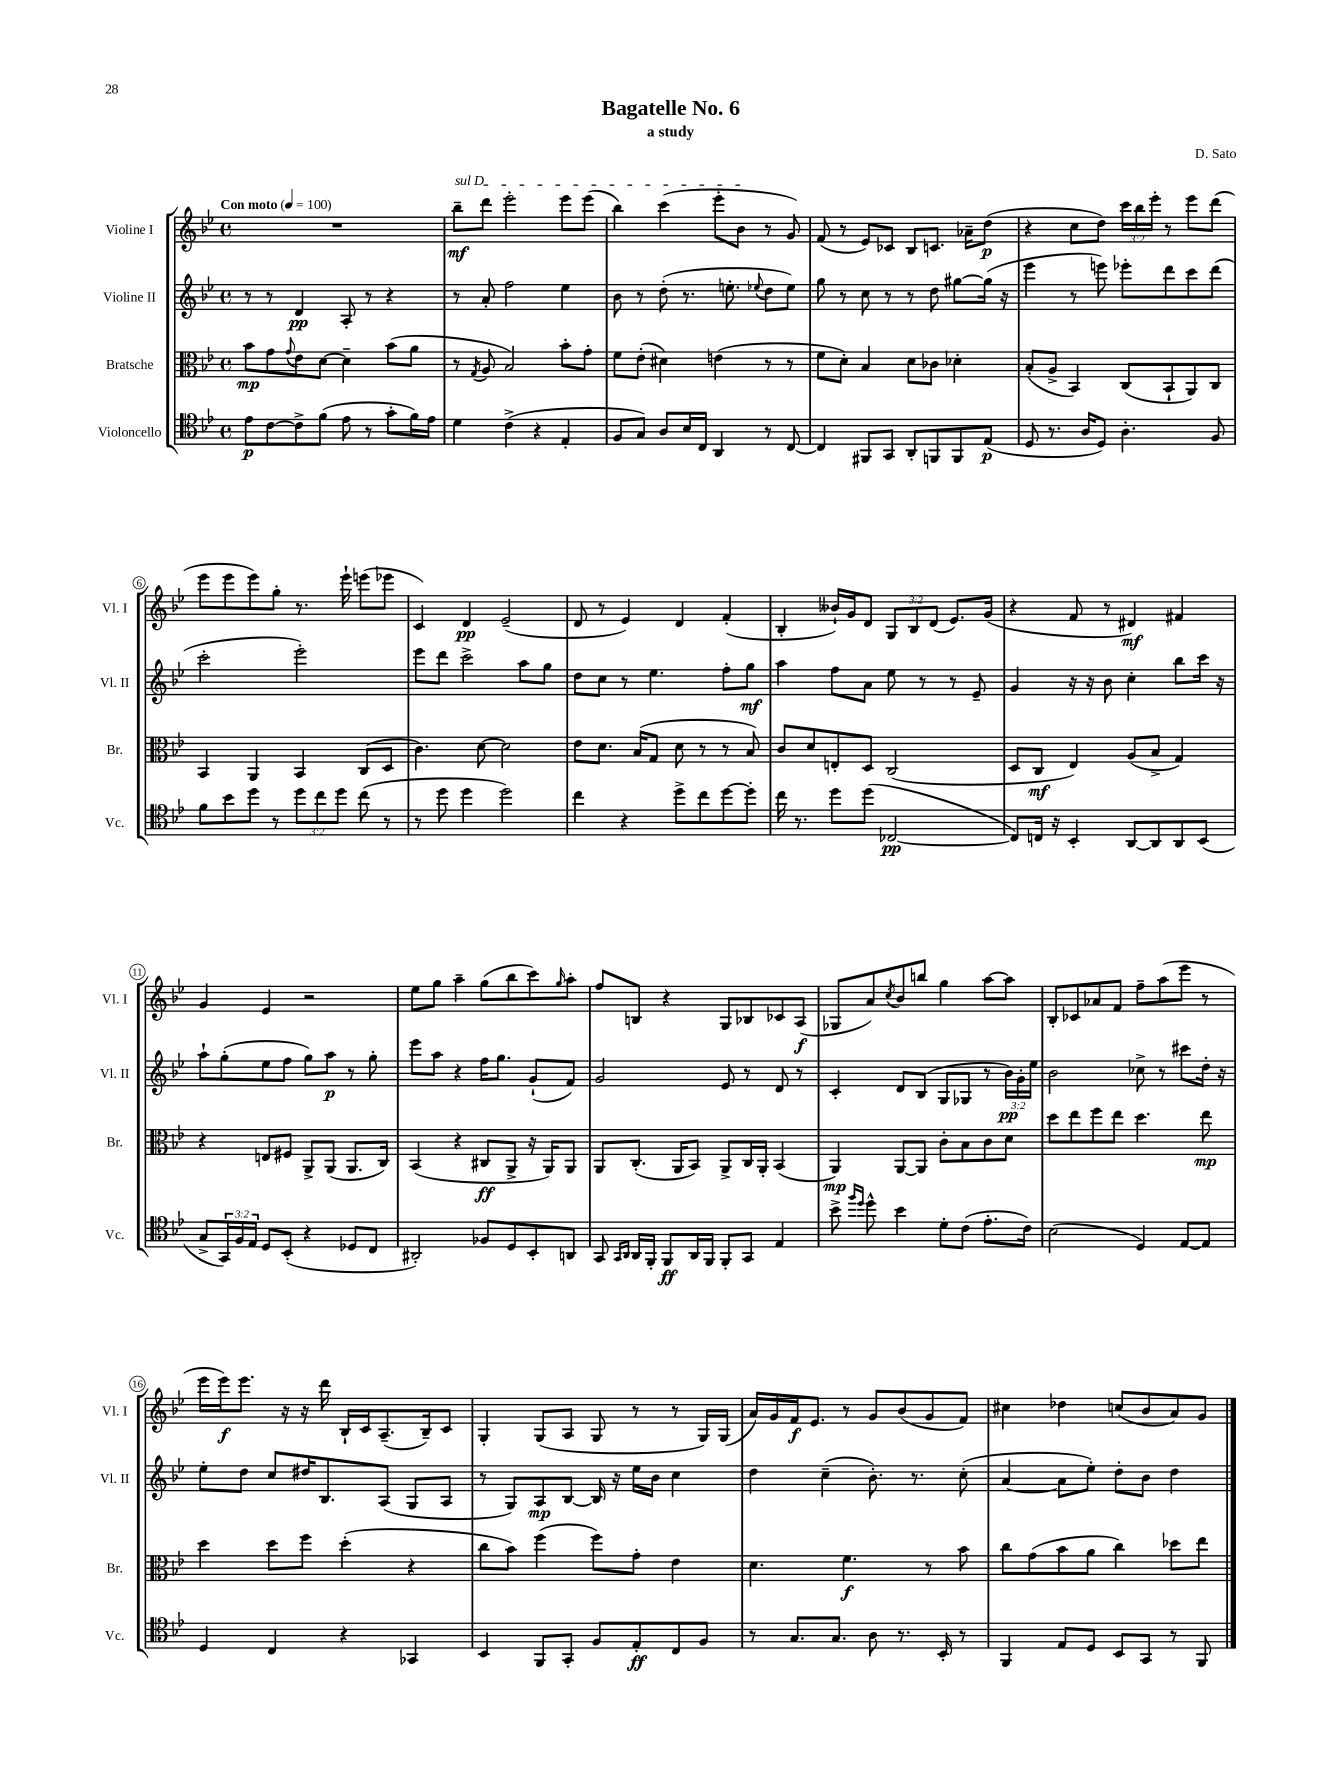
\header { title = "Bagatelle No. 6" composer = "D. Sato" subtitle = "a study" }
<<
\new StaffGroup <<
\new Staff = "s0" \with { instrumentName = "Violine I" shortInstrumentName = "Vl. I" } {
    \clef treble \key bes \major \defaultTimeSignature \time 4/4 \override Staff.TupletNumber.text = #tuplet-number::calc-fraction-text \tempo "Con moto" 4 = 100
    R1 |
    \once \override TextSpanner.bound-details.left.text = \markup { \italic "sul D" } bes''8--\mf\startTextSpan d'''8 ees'''2-. ees'''8 ees'''8( |
    bes''4) c'''4( ees'''8-. bes'8\stopTextSpan r8 g'8) |
    f'8( r8 ees'8) ces'8 bes8 c'8. aes'16-- d''8\p( |
    r4 c''8 d''8) \tuplet 3/2 { c'''16 bes''16 ees'''16-. } r8 ees'''8 d'''8( |
    ees'''8 ees'''8 ees'''8) g''8-. r8. ees'''16-! e'''8( ees'''8 |
    c'4) d'4\pp ees'2--( |
    d'8 r8 ees'4) d'4 f'4-.( |
    bes4-. beses'16-!) g'16 d'8 \tuplet 3/2 { g8 bes8 d'8( } ees'8.) g'16( |
    r4 f'8 r8 dis'4\mf) fis'4 |
    g'4 ees'4 r2 |
    ees''8 g''8 a''4-- g''8( bes''8 c'''8) \grace { g''16 } a''8-. |
    f''8 b8 r4 g8 bes8 ces'8 a8\f( |
    ges8 a'8) \acciaccatura { c''8 } bes'8 b''8 g''4 a''8~ a''8 |
    bes8-. ces'8 aes'8 f'8 f''8-- a''8( ees'''8 r8 |
    ees'''16 ees'''16\f) ees'''8. r16 r16 d'''16 bes16-! c'16 a8.--( bes16--) c'8 |
    g4-. g8( a8 g8 r8 r8 g16) g16( |
    a'16) g'16 f'16\f ees'8. r8 g'8 bes'8( g'8 f'8) |
    cis''4 des''4 c''8( bes'8 a'8) g'8 \bar "|." |
}
\new Staff = "s1" \with { instrumentName = "Violine II" shortInstrumentName = "Vl. II" } {
    \clef treble \key bes \major \defaultTimeSignature \time 4/4 \override Staff.TupletNumber.text = #tuplet-number::calc-fraction-text
    r8 r8 d'4\pp a8-. r8 r4 |
    r8 a'8-. f''2 ees''4 |
    bes'8 r8 d''8-.( r8. e''8.-. \appoggiatura { ees''8 } d''8 ees''8) |
    g''8 r8 c''8 r8 r8 d''8 gis''8~ gis''16( r16 |
    ees'''4 r8 e'''8) ees'''8-. d'''8 c'''8 d'''8( |
    c'''2-. ees'''2-.) |
    ees'''8 d'''8 c'''2-> a''8 g''8 |
    d''8 c''8 r8 ees''4. f''8-. g''8\mf |
    a''4 f''8 a'8 ees''8 r8 r8 ees'8-- |
    g'4 r16 r16 bes'8 c''4-. bes''8 c'''16 r16 |
    a''8-! g''8-.( ees''8 f''8 g''8) a''8\p r8 g''8-. |
    ees'''8 a''8 r4 f''16 g''8. g'8-!( f'8) |
    g'2 ees'8 r8 d'8 r8 |
    c'4-. d'8 bes8( g8 ges8 r8 \tuplet 3/2 { bes'16\pp) g'16-. ees''16 } |
    bes'2 ces''8-> r8 cis'''8 d''16-. r16 |
    ees''8-. d''8 c''8 dis''16 bes8. a8( g8 a8 |
    r8 g8) a8\mp bes8~ bes16 r16 ees''16 bes'16 c''4 |
    d''4 c''4--( bes'8.-.) r8. c''8-.( |
    a'4~ a'8 ees''8-.) d''8-. bes'8 d''4 \bar "|." |
}
\new Staff = "s2" \with { instrumentName = "Bratsche" shortInstrumentName = "Br." } {
    \clef alto \key bes \major \defaultTimeSignature \time 4/4
    bes'8\mp g'8 \appoggiatura { g'8 } ees'8 d'8~ d'4-- bes'8( a'8 |
    r8 \acciaccatura { g8 } a8 bes2) bes'8-. g'8-. |
    f'8 ees'8-.( dis'4) e'4( r8 r8 |
    f'8 d'8-.) bes4 d'8 ces'8 des'4-. |
    bes8-.( a8-> bes,4) c8( bes,8-! a,8) c8 |
    bes,4 a,4 bes,4 c8( d8 |
    c'4.) d'8~ d'2 |
    ees'8 d'8. bes16( g8 d'8 r8 r8 bes8) |
    c'8 d'8 e8-. d8 c2( |
    d8 c8\mf ees4) a8( bes8-> g4) |
    r4 e8 fis8 a,8-> a,8( a,8. c16) |
    bes,4( r4 cis8\ff a,8-> r16 a,16) a,8 |
    a,8 c8.-.( a,16 bes,8) a,8-> c16 a,16-. bes,4( |
    a,4\mp) a,8~ a,8 c'8-. bes8 c'8 d'8 |
    d''8 ees''8 f''8 ees''8 d''4. ees''8\mp |
    d''4 d''8 f''8 d''4-.( r4 |
    c''8 bes'8) f''4( f''8) g'8-. ees'4 |
    d'4. f'4.\f r8 bes'8 |
    c''8 g'8( bes'8 a'8 c''4) des''8 ees''8 \bar "|." |
}
\new Staff = "s3" \with { instrumentName = "Violoncello" shortInstrumentName = "Vc." } {
    \clef tenor \key bes \major \defaultTimeSignature \time 4/4 \override Staff.TupletNumber.text = #tuplet-number::calc-fraction-text
    ees'8\p c'8~ c'8-> f'8( ees'8 r8 g'8-. f'16) ees'16 |
    d'4 c'4->( r4 ees4-. |
    f8 g8) a8 bes16 c16 a,4 r8 c8~ |
    c4 fis,8 g,8 a,8-. f,8 f,8 ees8\p( |
    d8 r8. a16 d8) a4.-. f8 |
    f'8 bes'8 d''8 r8 \tuplet 3/2 { d''8 c''8 d''8 } c''8( r8 |
    r8 d''8 d''4 d''2) |
    c''4 r4 d''8-> c''8 d''8~ d''8-. |
    c''16 r8. d''8 d''8( ces2~\pp |
    ces8) c16 r16 bes,4-. a,8~ a,8 a,8 bes,8( |
    g8-> \tuplet 3/2 { g,16) f16 ees16 } d8 bes,8-.( r4 des8 c8 |
    ais,2-.) fes8 d8 bes,8-. a,8 |
    g,8 \grace { g,16 a,16 } a,16 f,16-. f,8\ff a,16 f,16 f,8-. g,8 ees4 |
    bes'8-> \grace { f''16 d''16 } d''8-^ bes'4 d'8-. c'8( ees'8.-. c'16) |
    bes2( d4) ees8~ ees8 |
    d4 c4 r4 ges,4 |
    bes,4 f,8 g,8-. f8 ees8-.\ff c8 f8 |
    r8 g8. g8. a8 r8. bes,16-. r8 |
    f,4 ees8 d8 bes,8 g,8 r8 f,8 \bar "|." |
}
>>
>>
\layout { \context { \Score \override BarNumber.stencil = #(make-stencil-circler 0.1 0.3 ly:text-interface::print) } }
